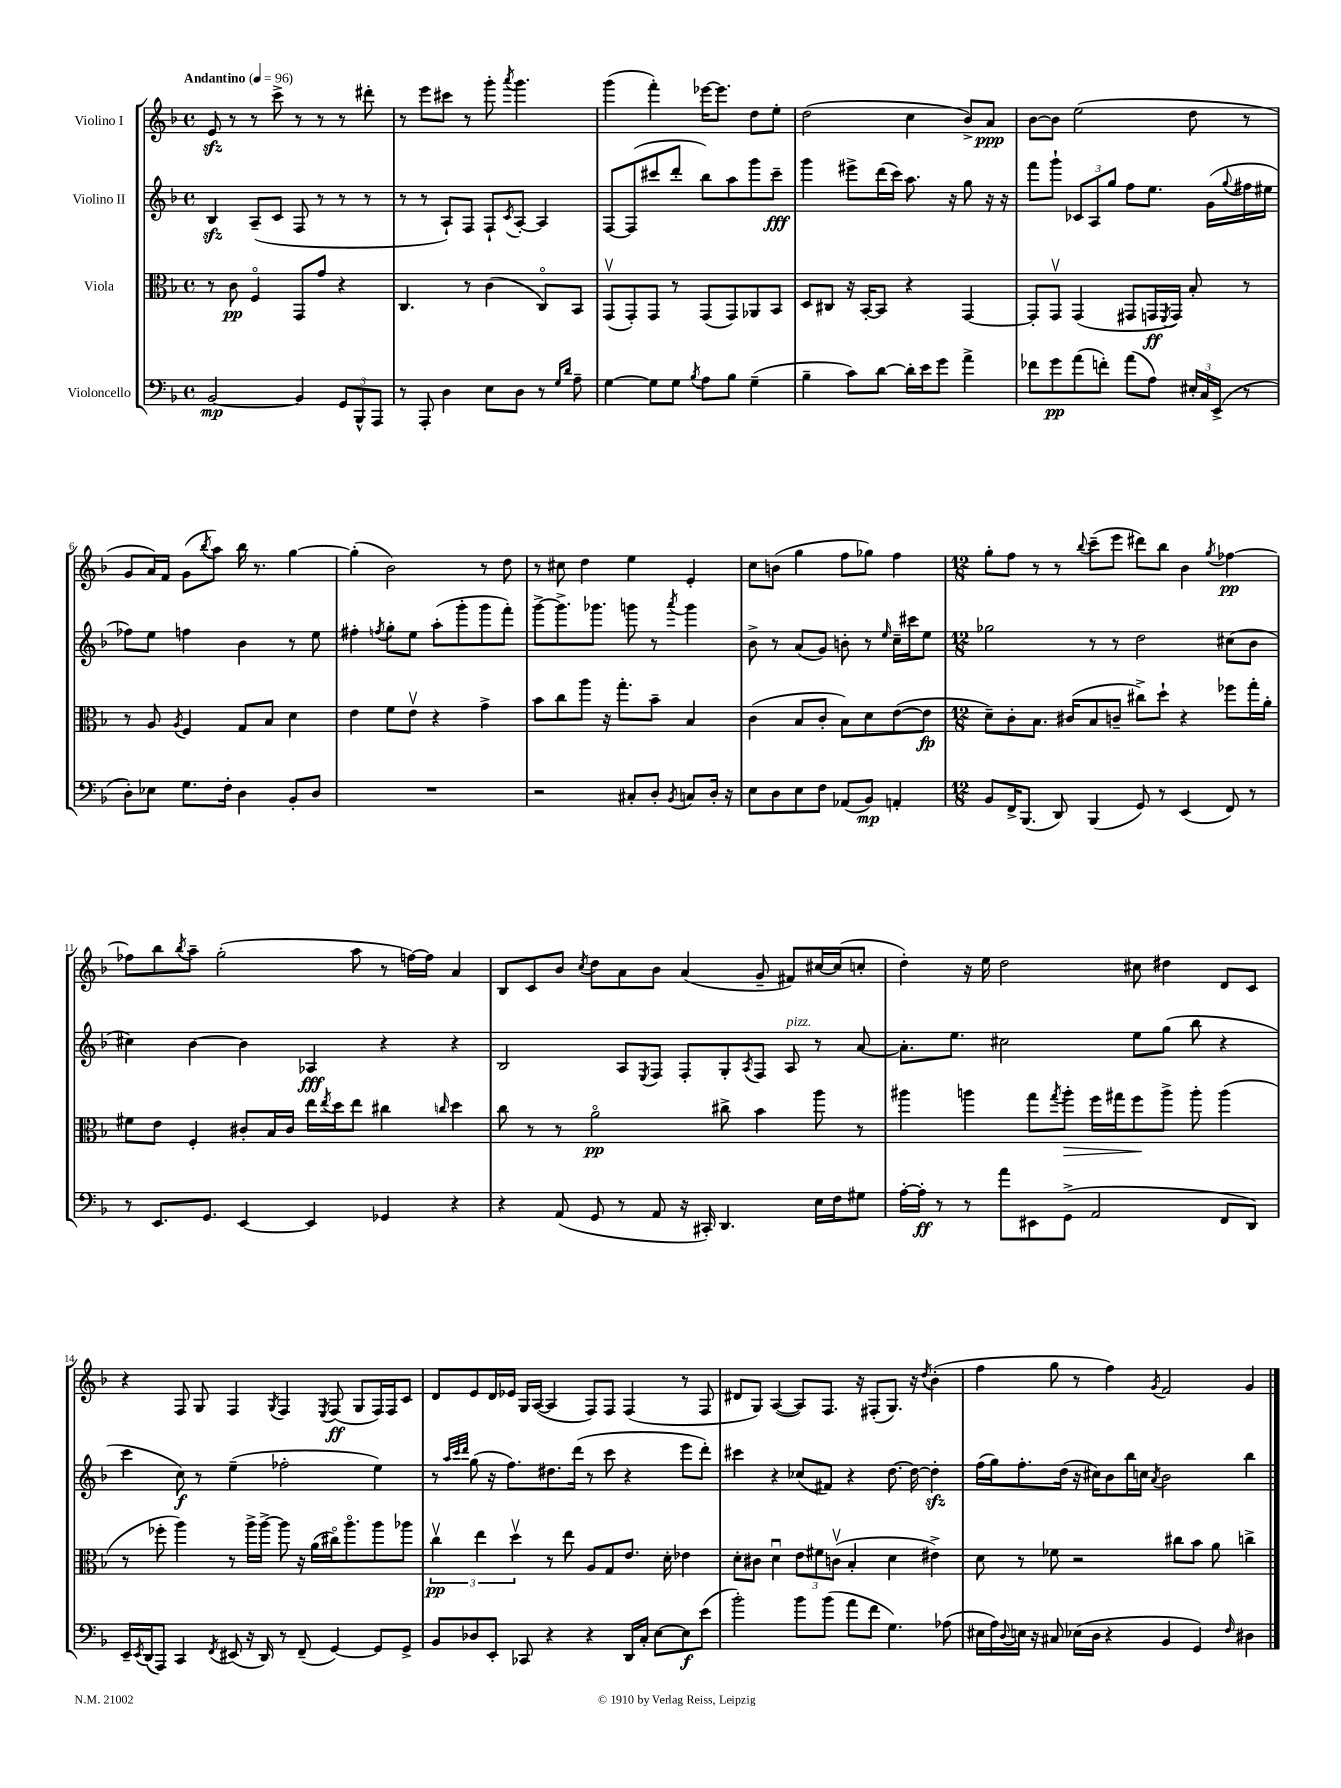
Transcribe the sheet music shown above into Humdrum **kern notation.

**kern	**kern	**kern	**kern
*staff4	*staff3	*staff2	*staff1
*clefF4	*clefC3	*clefG2	*clefG2
*k[b-]	*k[b-]	*k[b-]	*k[b-]
*M4/4	*M4/4	*M4/4	*M4/4
*met(c)	*met(c)	*met(c)	*met(c)
*MM96	*MM96	*MM96	*MM96
[2BB-	8r	4B-	8e
.	8c	.	8r
.	4Fo	(8A~	8r
.	.	8c	8ccc^
4BB-]	8GG	8F	8r
.	8g	8r	8r
12GG	4r	8r	8r
12BBB-^^	.	.	.
.	.	8r	8ddd#'
12AAA	.	.	.
=	=	=	=
8r	4.C	8r	8r
8AAA'	.	8r	8eee
4D	.	8A`)	8ccc#
.	8r	8F	8r
8E	(4c	8F`	8ggg'
.	.	8qc	8qaaa
8D	.	[8A'	4.ggg
8r	8Co)	4A]	.
16qqG	.	.	.
16qqd	.	.	.
8A~	8BB-	.	.
=	=	=	=
[4G	(8GGv	[8F	(4ggg
.	8GG')	(8F]	.
8G]	8GG	8ccc#	4fff')
8G	8r	8ddd'	.
8qB-	.	.	.
8A	(8GG	8bb-)	[16eee-
.	.	.	8.eee-]
8B-	8GG)	8aa	.
(4G~	8AA-	8ggg	8dd
.	8BB-	8ccc#~	8ee'
=	=	=	=
4B-~	8D	4ggg	(2dd
.	8C#	.	.
8c)	16r	8eee#^	.
.	[16BB-'	.	.
[8d	8BB-]	(16ddd	.
.	.	16ccc)	.
16d']	4r	8.aa	4cc
16e	.	.	.
8g	.	.	.
.	.	16r	.
4a^	[4GG	8gg	8b-^)
.	.	16r	8a
.	.	16r	.
=	=	=	=
8f-	8GG']	8fff	[8b-
8g	8GGv	8ggg`	8b-]
(8a	(4GG	12c-	(2ee
.	.	12A	.
8f')	.	.	.
.	.	12gg	.
(8a	8GG#	8ff	.
8A)	16GG	8.ee	.
.	8qFF	.	.
.	16GG)	.	.
24E#'	8B-'	.	8dd
24C	.	.	.
.	.	(16g	.
(24EE^	.	.	.
.	.	8qqgg	.
8r	8r	16ff#	8r
.	.	16ee#	.
=	=	=	=
8D')	8r	8ff-)	8g
8E-	8A	8ee	16a)
.	.	.	16f
.	8qA	.	.
8.G	4F	4ff	(8g
.	.	.	8qbb-
.	.	.	8aa)
16F'	.	.	.
4D	8G	4b-	16bb-
.	.	.	8.r
.	8B-	.	.
8BB-'	4d	8r	[4gg
8D	.	8ee	.
=	=	=	=
1r	4e	4ff#'	(4gg']
.	.	8qff	.
.	8f	8gg'	2b-)
.	8ev	8ee	.
.	4r	(8aa'	.
.	.	8ggg'	.
.	4g^	8ggg	8r
.	.	8fff')	8dd
=	=	=	=
2r	8b-	[8ggg^	8r
.	8cc	8.ggg^]	8cc#
.	8aa	.	4dd
.	.	8.ggg-	.
.	16r	.	.
.	8.gg'	.	.
8C#'	.	8ggg	4ee
8D'	8b-~	8r	.
8qBB-	.	8qaaa	.
8C	4B-	4ggg	4e'
16D'	.	.	.
16r	.	.	.
=	=	=	=
8E	(4c	8b-^	8cc
8D	.	8r	(8b
8E	8B-	(8a	4gg
8F	8c'	8g)	.
(8AA-	8B-)	8b'	8ff
8BB-)	8d	8r	8gg-)
.	.	16qqee	.
4AA'	([8e	16cc~	4ff
.	.	16ccc#	.
.	8e]	8ee	.
=	=	=	=
*M12/8	*M12/8	*M12/8	*M12/8
8BB-	8d~)	2gg-	8gg'
16FF^	8c'	.	8ff
(8.BBB-	.	.	.
.	8.B-	.	8r
8DD)	.	.	8r
.	(16c#	.	.
.	.	.	8qqbb-
(4BBB-	8B-	8r	(8ccc~
.	8c~	8r	8eee
8GG)	8cc#^)	2dd	8ddd#)
8r	8dd`	.	8bb-
(4EE	4r	.	4b-
.	.	.	8qgg
8FF)	8ff-	(8cc#	[4ff-
8r	16gg'	8b-	.
.	16a'	.	.
=	=	=	=
8r	8f#	4cc#)	8ff-]
8.EE	8e	.	8bb-
.	.	.	8qbb-
.	4F'	[4b-	8aa~
8.GG	.	.	.
.	.	.	(2gg'
[4EE	8c#'	4b-]	.
.	16B-	.	.
.	16c#	.	.
4EE]	16ee	4A-	.
.	8qee	.	.
.	16dd	.	.
.	8ee	.	8aa
4GG-	4cc#	4r	8r
.	.	.	[16ff)
.	.	.	16ff]
.	16qqcc	.	.
4r	4dd	4r	4a
=	=	=	=
4r	8cc	2B-	8B-
.	8r	.	8c
(8AA	8r	.	8b-
.	.	.	8qcc
8GG	2ao	.	8dd
8r	.	8A	8a
.	.	8qE	.
8AA	.	8F	8b-
16r	.	8F'	(4a
16CC#')	.	.	.
4.DD	8cc#^	8G'	.
.	.	8qA	.
.	4b-	8F	8g~
.	.	8A	8f#)
16E	8aa	8r	[16cc#
16F	.	.	(16cc#]
8G#	8r	[8a	8cc'
=	=	=	=
[16A'	4aa#	8.a']	4dd')
16A']	.	.	.
8r	.	.	.
.	.	8.ee	.
8r	4aa	.	16r
.	.	.	16ee
8a	.	2cc#	2dd
8EE#	8gg	.	.
.	8qgg	.	.
(8GG^	8aa'	.	.
2AA	16ff	.	.
.	16gg#	.	.
.	8ff	8ee	8cc#
.	8aa^	(8gg	4dd#
.	8aa'	8bb-	.
8FF	(4aa	4r	8d
8DD)	.	.	8c
=	=	=	=
16EE~	8r	4ccc	4r
8qEE	.	.	.
(16DD	.	.	.
8AAA)	8ff-'	.	.
4CC	4aa)	8cc)	8F
.	.	8r	8G
8qFF	.	.	.
(8EE#	8r	(4ee~	4F
16r	16aa^	.	.
16DD)	[16aa^	.	.
.	.	.	8qG
8r	8aa]	2ff-'	4F
(8FF~	16r	.	.
.	(16a	.	.
.	.	.	8qE
[4GG)	16cc#o)	.	(8F
.	8.aao	.	.
.	.	.	8G
8GG]	8aa	4ee)	16F)
.	.	.	16F
8GG^	8aa-	.	8c
=	=	=	=
8BB-	6ccv	8r	8d
.	.	32qqaa	.
.	.	32qqccc	.
.	.	32qqddd	.
8D-	.	(8gg	8e
.	6ee	.	.
8EE'	.	16r	16d
.	.	8.ff)	16e-
.	6ddv	.	.
8CC-	.	.	16G
.	.	.	([16A
4r	8r	8.dd#	4A]
.	8ee	.	.
.	.	(16ddd	.
4r	8A	8r	8F)
.	8G	8ccc	8F
16DD	8.e	4r	(4F
16C'	.	.	.
[8E	.	.	.
.	16d'	.	.
8E]	4e-	8eee	8r
(8e	.	8ddd')	8F
=	=	=	=
2b-')	8d'	4ccc#	8d#
.	8c#	.	8G)
.	4du	4r	([4A
8b-	12e	(8cc-	8A])
.	12f#	.	.
(8b-	.	8f#)	8.F
.	(12cv	.	.
8a	4B-'	4r	.
.	.	.	16r
8f	.	.	(8F#'
4.G)	4d	[8.dd	8.G)
.	.	16dd_	16r
.	.	.	8qdd
.	4e#^)	4dd']	(4b-'
(8A-	.	.	.
=	=	=	=
16E#	8d	(16ff	4ff
16A)	.	16gg)	.
8qqD	.	.	.
16E	8r	8.ff'	.
16r	.	.	.
8C#	8f-	.	8gg
.	.	(16dd	.
(16E-	2r	16r	8r
16D	.	16cc#)	.
4r	.	8b-	4ff)
.	.	16bb-	.
.	.	16cc	.
.	.	8qa	8qg
4BB-	.	2b-	2f
.	8cc#	.	.
4GG)	8b-	.	.
.	8a	.	.
16qqF	.	.	.
4D#	4cc^	4bb-	4g
==	==	==	==
*-	*-	*-	*-
